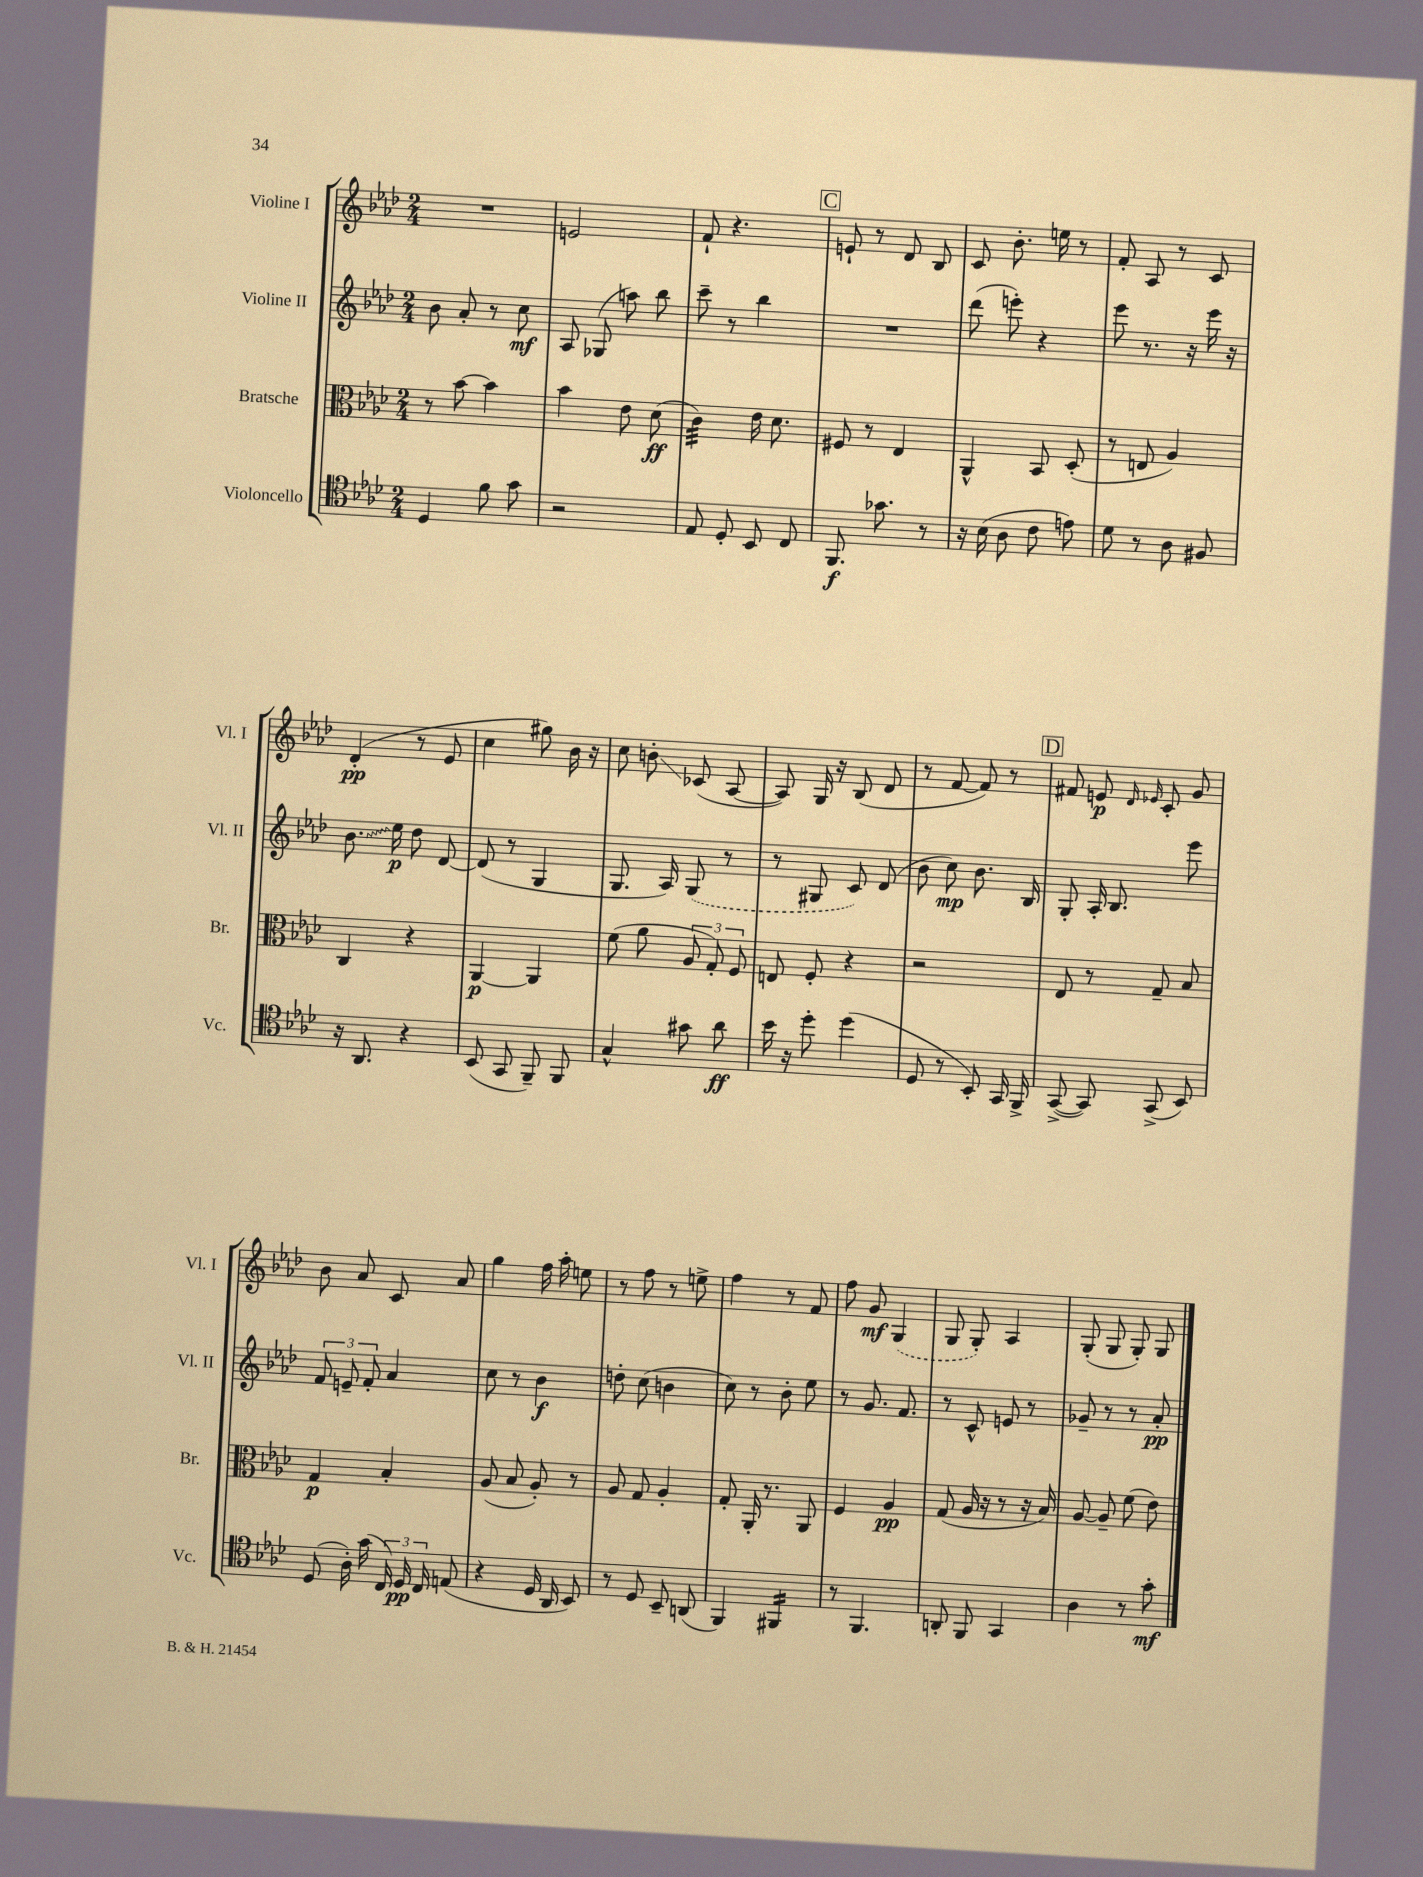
<<
\new StaffGroup <<
\new Staff = "s0" \with { instrumentName = "Violine I" shortInstrumentName = "Vl. I" } {
    \clef treble \key aes \major \numericTimeSignature \time 2/4
    \autoBeamOff R2 |
    e'2 |
    f'8-! r4. |
    \mark \markup { \box "C" } e'8-! r8 des'8 bes8 |
    c'8 bes'8.-. e''16 r8 |
    f'8-. aes8 r8 c'8 |
    des'4-.\pp( r8 ees'8 |
    c''4 gis''8) bes'16 r16 |
    c''8 b'8-.\glissando ces'8( aes8~ |
    aes8) g16 r16 bes8( des'8 |
    r8 f'8~ f'8) r8 |
    \mark \markup { \box "D" } fis'8 e'8\p \grace { des'16 ees'16 } c'8-. g'8 |
    bes'8 aes'8 c'8 aes'8 |
    g''4 f''16 aes''16-. e''8 |
    r8 f''8 r8 e''8-> |
    f''4 r8 f'8 |
    f''8 g'8\mf \once \slurDashed g4( |
    g8 g8-.) aes4 |
    g8-.( g8 g8-.) g8 \bar "|." |
}
\new Staff = "s1" \with { instrumentName = "Violine II" shortInstrumentName = "Vl. II" } {
    \clef treble \key aes \major \numericTimeSignature \time 2/4
    \autoBeamOff bes'8 aes'8-. r8 c''8\mf |
    aes8 ges8( a''8) bes''8 |
    c'''8-- r8 bes''4 |
    \mark \markup { \box "C" } R2 |
    des'''8( e'''8-.) r4 |
    ees'''8 r8. r16 ees'''16 r16 |
    \once \override Glissando.style = #'zigzag bes'8.\glissando ees''16\p des''8 des'8~ |
    des'8( r8 g4 |
    g8. aes16) \once \slurDashed g8( r8 |
    r8 gis8 c'8) des'8( |
    bes'8 c''8\mp) bes'8. bes16 |
    \mark \markup { \box "D" } g8-. aes16-. bes8. ees'''8 |
    \tuplet 3/2 { f'8 e'8-- f'8-. } aes'4 |
    c''8 r8 bes'4\f |
    d''8-. c''8( b'4 |
    c''8) r8 bes'8-. ees''8 |
    r8 g'8. f'8. |
    r8 c'8-^ e'8 r8 |
    ges'8-- r8 r8 aes'8-.\pp \bar "|." |
}
\new Staff = "s2" \with { instrumentName = "Bratsche" shortInstrumentName = "Br." } {
    \clef alto \key aes \major \numericTimeSignature \time 2/4
    \autoBeamOff r8 bes'8~ bes'4 |
    bes'4 ees'8 des'8\ff( |
    c'4:32) ees'16 des'8. |
    \mark \markup { \box "C" } fis8 r8 ees4 |
    aes,4-^ bes,8 des8-.( |
    r8 e8 aes4) |
    c4 r4 |
    aes,4~\p aes,4 |
    f'8( aes'8 \tuplet 3/2 { aes8 g8-.) f8 } |
    e8 f8-. r4 |
    r2 |
    \mark \markup { \box "D" } ees8 r8 g8-- bes8 |
    g4\p bes4-. |
    aes8( bes8 aes8-.) r8 |
    aes8 g8 aes4-. |
    g8-. aes,16-. r8. aes,8 |
    f4 aes4\pp |
    g8( aes16 r16 r8 r16 bes16) |
    aes8~ aes8-- f'8( ees'8) \bar "|." |
}
\new Staff = "s3" \with { instrumentName = "Violoncello" shortInstrumentName = "Vc." } {
    \clef tenor \key aes \major \numericTimeSignature \time 2/4
    \autoBeamOff des4 f'8 g'8 |
    r2 |
    ees8 des8-. bes,8 c8 |
    \mark \markup { \box "C" } f,8.\f ges'8. r8 |
    r16 bes16( aes8 c'8 e'8) |
    des'8 r8 aes8 fis8 |
    r16 aes,8. r4 |
    bes,8( g,8 f,8--) f,8 |
    g4-^ gis'8 aes'8\ff |
    bes'16 r16 des''8-. des''4( |
    des8 r8 bes,8-.) g,16 f,16-> |
    \mark \markup { \box "D" } g,8~->( g,8) g,8->( bes,8) |
    des8( aes16-.) g'16( \tuplet 3/2 { c16) des16\pp c16 } e8( |
    r4 des16 aes,16 bes,8) |
    r8 des8 bes,8-- a,8( |
    f,4) fis,4:16 |
    r8 f,4. |
    a,8-. f,8 g,4 |
    aes4 r8 g'8-.\mf \bar "|." |
}
>>
>>
\layout { \context { \Score \remove "Bar_number_engraver" } }
